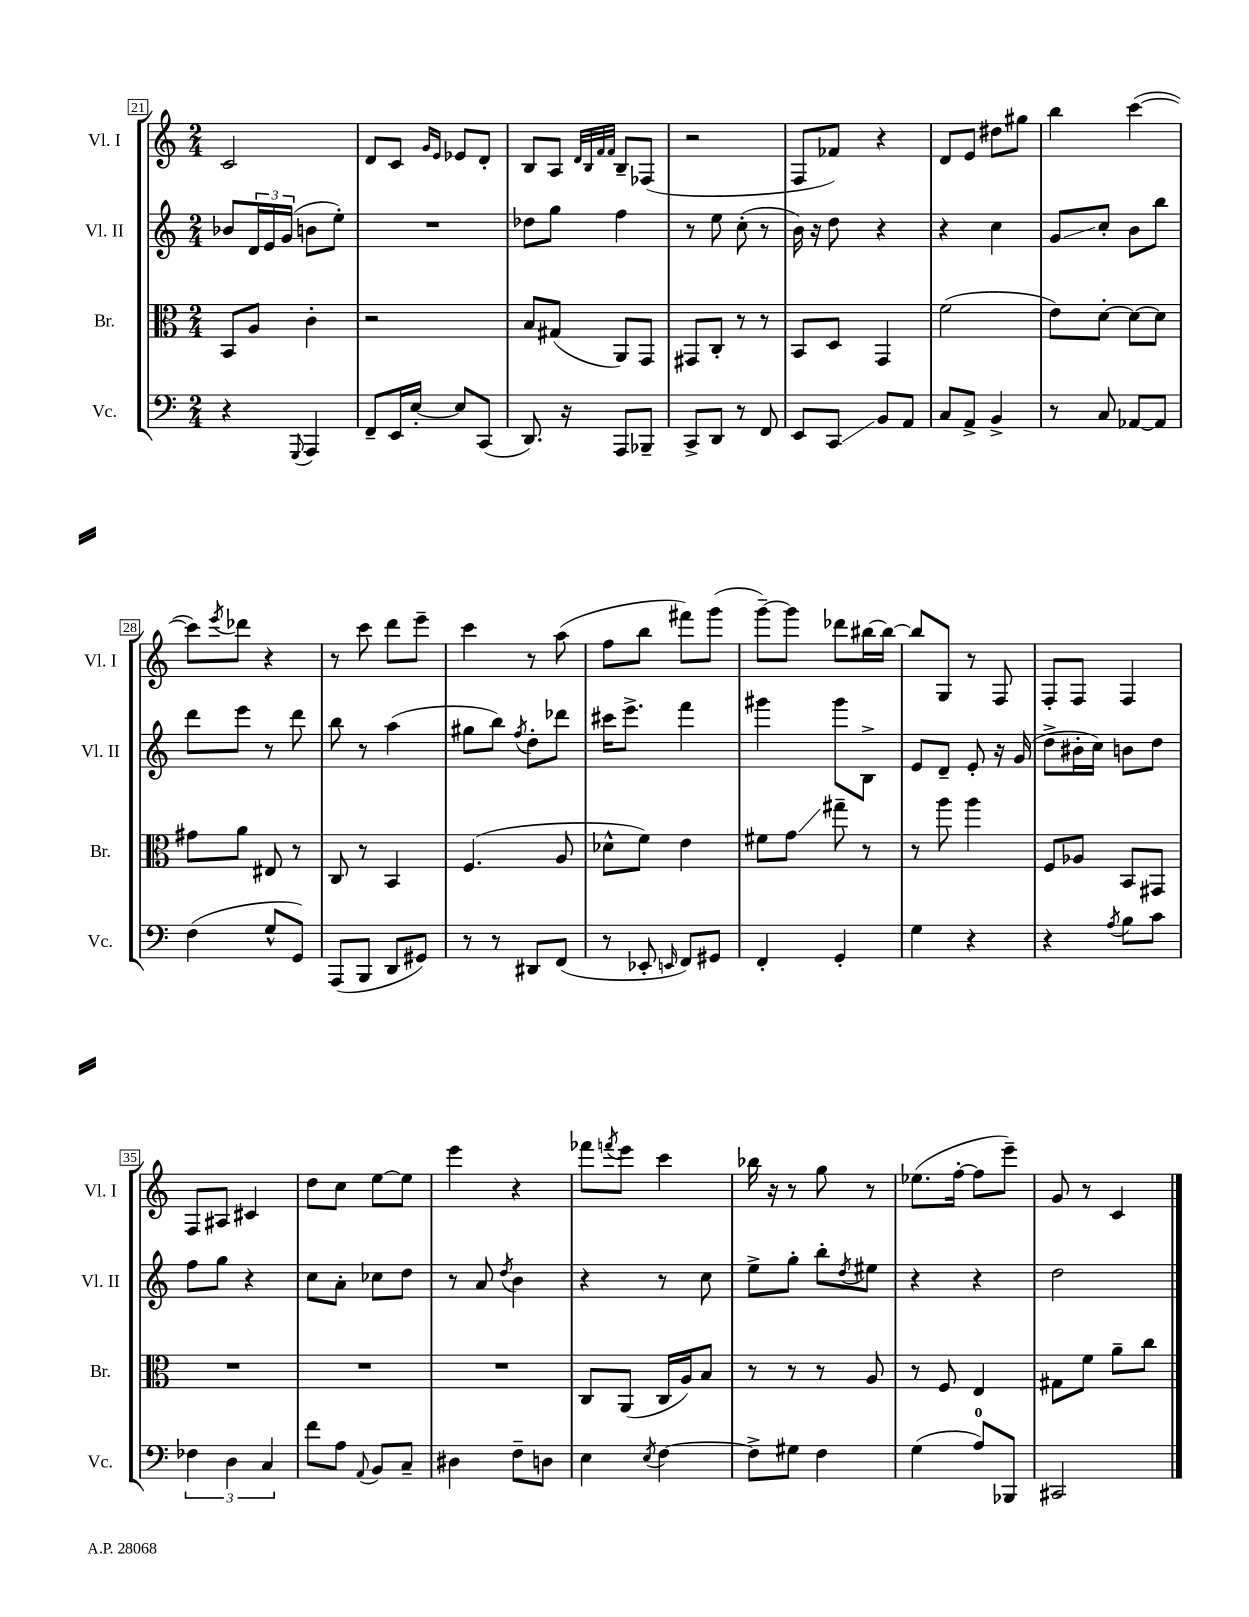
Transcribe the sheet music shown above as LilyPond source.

<<
\new StaffGroup <<
\new Staff = "s0" \with { instrumentName = "Vl. I" shortInstrumentName = "Vl. I" } {
    \clef treble \key c \major \numericTimeSignature \time 2/4
    c'2 |
    d'8 c'8 \grace { g'16 e'16 } ees'8 d'8-. |
    b8 a8 \grace { d'32 b32 f'32 f'32 } b8-- fes8( |
    r2 |
    f8 fes'8) r4 |
    d'8 e'8 dis''8 gis''8 |
    b''4 c'''4~( |
    c'''8) \acciaccatura { e'''8 } des'''8 r4 |
    r8 c'''8 d'''8 e'''8-- |
    c'''4 r8 a''8( |
    f''8 b''8 fis'''8) g'''8( |
    g'''8~--) g'''8 des'''8 bis''16~ bis''16~ |
    bis''8 g8 r8 f8 |
    f8-. f8 f4 |
    f8 ais8 cis'4 |
    d''8 c''8 e''8~ e''8 |
    e'''4 r4 |
    fes'''8 \acciaccatura { f'''8 } e'''8 c'''4 |
    bes''16 r16 r8 g''8 r8 |
    ees''8.( f''16~-. f''8 e'''8--) |
    g'8 r8 c'4 \bar "|." |
}
\new Staff = "s1" \with { instrumentName = "Vl. II" shortInstrumentName = "Vl. II" } {
    \clef treble \key c \major \numericTimeSignature \time 2/4
    bes'8 \tuplet 3/2 { d'16 e'16 g'16( } b'8 e''8-.) |
    R2 |
    des''8 g''8 f''4 |
    r8 e''8 c''8-.( r8 |
    b'16) r16 d''8 r4 |
    r4 c''4 |
    g'8\glissando c''8-. b'8 b''8 |
    d'''8 e'''8 r8 d'''8 |
    b''8 r8 a''4( |
    gis''8 b''8) \acciaccatura { f''8 } d''8-. des'''8 |
    cis'''16 e'''8.-> f'''4 |
    gis'''4 gis'''8 b8-> |
    e'8 d'8-- e'8-. r16 g'16( |
    d''8-> bis'16-. c''16) b'8 d''8 |
    f''8 g''8 r4 |
    c''8 a'8-. ces''8 d''8 |
    r8 a'8 \acciaccatura { d''8 } b'4 |
    r4 r8 c''8 |
    e''8-> g''8-. b''8-. \acciaccatura { d''8 } eis''8 |
    r4 r4 |
    d''2 \bar "|." |
}
\new Staff = "s2" \with { instrumentName = "Br." shortInstrumentName = "Br." } {
    \clef alto \key c \major \numericTimeSignature \time 2/4
    b,8 a8 c'4-. |
    r2 |
    b8 gis8( a,8) g,8 |
    gis,8 c8-. r8 r8 |
    b,8 d8 g,4 |
    f'2( |
    e'8) d'8~-. d'8~ d'8 |
    gis'8 a'8 eis8 r8 |
    c8 r8 b,4 |
    f4.( a8 |
    des'8-^ f'8) e'4 |
    fis'8 g'8\glissando gis''8-- r8 |
    r8 a''8 a''4 |
    f8 aes8 b,8 gis,8 |
    R2 |
    R2 |
    R2 |
    c8 a,8( c16 a16) b8 |
    r8 r8 r8 a8 |
    r8 f8 e4 |
    gis8 f'8 a'8-- c''8 \bar "|." |
}
\new Staff = "s3" \with { instrumentName = "Vc." shortInstrumentName = "Vc." } {
    \clef bass \key c \major \numericTimeSignature \time 2/4
    r4 \appoggiatura { g,,8 } a,,4 |
    f,8-- e,16 e16~-. e8 c,8( |
    d,8.) r16 a,,8 bes,,8-- |
    c,8-> d,8 r8 f,8 |
    e,8 c,8\glissando b,8 a,8 |
    c8 a,8-> b,4-> |
    r8 c8 aes,8~ aes,8 |
    f4( g8-^ g,8) |
    a,,8( b,,8 d,8 gis,8) |
    r8 r8 dis,8 f,8( |
    r8 ees,8-. \grace { e,16 } f,8) gis,8 |
    f,4-. g,4-. |
    g4 r4 |
    r4 \acciaccatura { a8 } b8 c'8 |
    \tuplet 3/2 { fes4 d4 c4 } |
    f'8 a8 \appoggiatura { a,8 } b,8 c8-- |
    dis4 f8-- d8 |
    e4 \acciaccatura { e8 } f4~ |
    f8-> gis8 f4 |
    g4( a8-0) bes,,8 |
    cis,2 \bar "|." |
}
>>
>>
\layout { \context { \Score currentBarNumber = #21 \override BarNumber.stencil = #(make-stencil-boxer 0.1 0.3 ly:text-interface::print) } }
